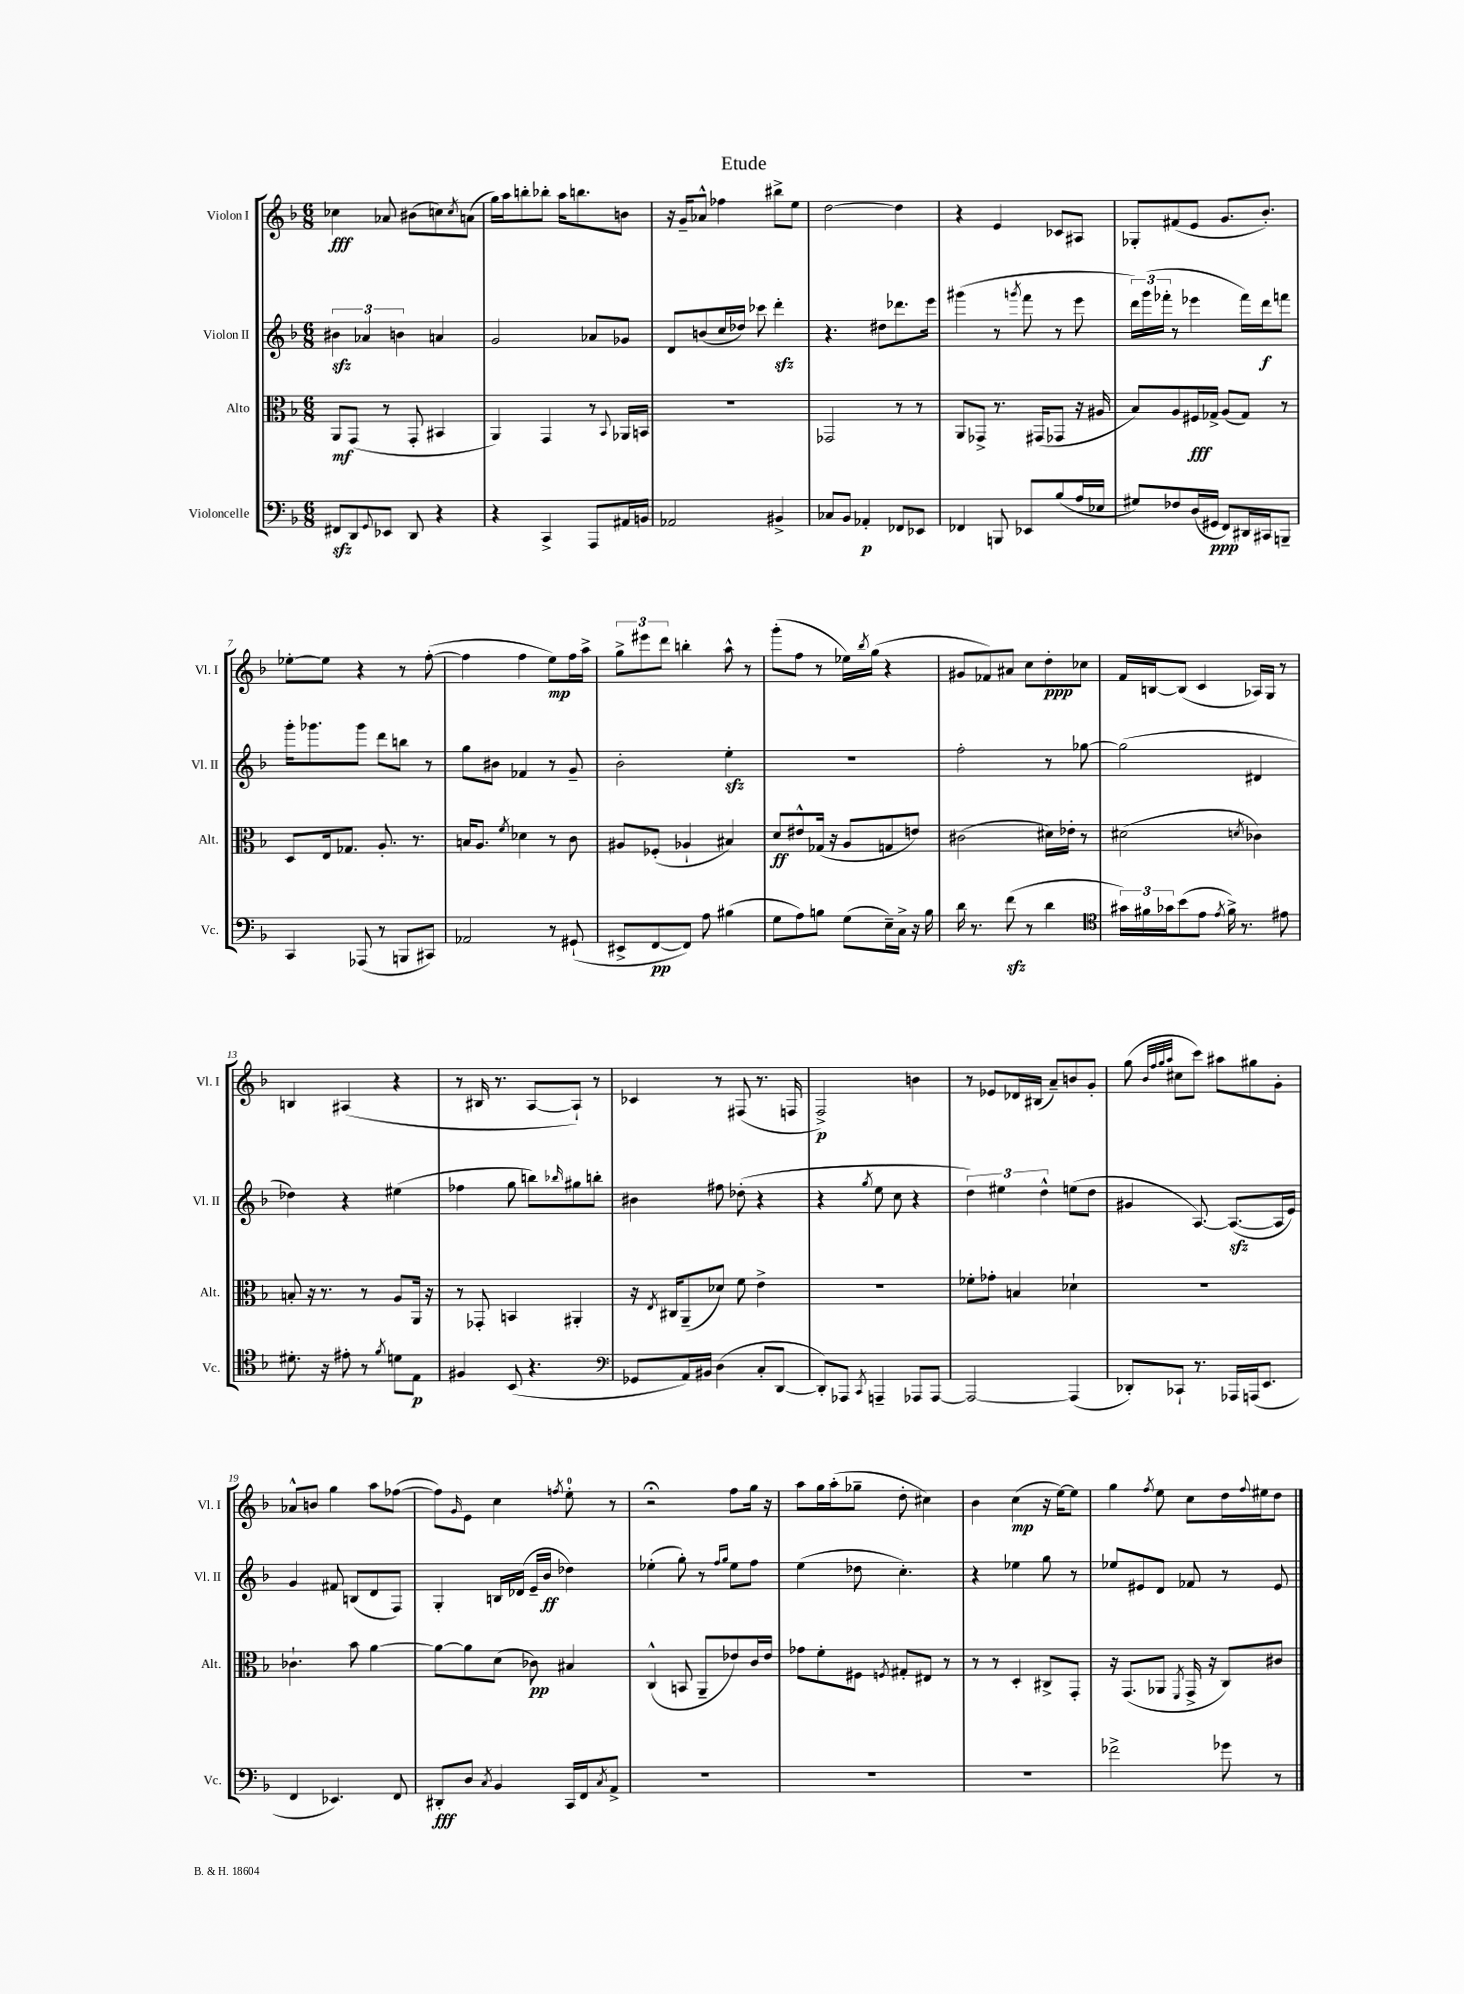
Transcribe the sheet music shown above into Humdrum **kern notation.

**kern	**dynam	**kern	**dynam	**kern	**dynam	**kern	**dynam
*part4	*part4	*part3	*part3	*part2	*part2	*part1	*part1
*staff4	*staff4	*staff3	*staff3	*staff2	*staff2	*staff1	*staff1
*I"Violoncelle	*	*I"Alto	*	*I"Violon II	*	*I"Violon I	*
*I'Vc.	*	*I'Alt.	*	*I'Vl. II	*	*I'Vl. I	*
*clefF4	*	*clefC3	*	*clefG2	*	*clefG2	*
*k[b-]	*	*k[b-]	*	*k[b-]	*	*k[b-]	*
*M6/8	*	*M6/8	*	*M6/8	*	*M6/8	*
=1	=1	=1	=1	=1	=1	=1	=1
8FF#Xzz/L	.	8AA/L	mf	6b#Xzz\	.	4cc-X\	fff
8DD/	.	(8GG/J	.	.	.	.	.
.	.	.	.	6a-X/	.	.	.
8qqGG/	.	.	.	.	.	.	.
8EE-X/J	.	8r	.	.	.	8a-X/	.
.	.	.	.	6bn\	.	.	.
8DD/	.	8GG'/	.	.	.	(8b#X\L	.
4r	.	4BB#X/	.	4an/	.	8ccn\)	.
.	.	.	.	.	.	8qcc/	.
.	.	.	.	.	.	(8an\J	.
=2	=2	=2	=2	=2	=2	=2	=2
4r	.	4AA/)	.	2g/	.	16gg\LL)	.
.	.	.	.	.	.	16aa\J	.
.	.	.	.	.	.	8bbn'\	.
4CC^/	.	4GG/	.	.	.	8bb-X'\J	.
.	.	.	.	.	.	16aa\KL	.
.	.	.	.	.	.	8.bbn\	.
8AAA/L	.	8r	.	8a-X/L	.	.	.
.	.	8qqBB-/	.	.	.	.	.
16AA#X/L	.	16AA-X/LL	.	8g-X/J	.	8bn\J	.
16BBn/JJ	.	16BBn/JJ	.	.	.	.	.
=3	=3	=3	=3	=3	=3	=3	=3
2AA-X/	.	2.r	.	8d/L	.	16r	.
.	.	.	.	.	.	16g~/KL	.
.	.	.	.	(8bn/	.	8a-X^^/J	.
.	.	.	.	16cc/L	.	4ff-X\	.
.	.	.	.	16dd-X/JJ)	.	.	.
.	.	.	.	8ccc-X\	.	.	.
4BB#X^/	.	.	.	4dddzz'\	.	8bb#X^\L	.
.	.	.	.	.	.	8ee\J	.
=4	=4	=4	=4	=4	=4	=4	=4
8C-X/L	.	2GG-X/	.	4.r	.	[2dd\	.
8BB-/J	.	.	.	.	.	.	.
4AA-X'/	p	.	.	.	.	.	.
.	.	.	.	8dd#X\L	.	.	.
8FF-X/L	.	8r	.	8.ddd-X\	.	4dd\]	.
8EE-X/J	.	8r	.	.	.	.	.
.	.	.	.	16eee\Jk	.	.	.
=5	=5	=5	=5	=5	=5	=5	=5
4FF-X/	.	8AA/L	.	(4ggg#X\	.	4r	.
.	.	8GG-X^/J	.	.	.	.	.
8BBBn/	.	8.r	.	8r	.	4e/	.
.	.	.	.	8qgggn/	.	.	.
8EE-X/L	.	.	.	8fff\	.	.	.
.	.	(16GG#X/KL	.	.	.	.	.
(8B-/	.	8GG-X/J	.	8r	.	8c-X/L	.
16A/L	.	16r	.	8eee\	.	8A#X/J	.
16E-X/JJ	.	16A#X/	.	.	.	.	.
=6	=6	=6	=6	=6	=6	=6	=6
8G#X/L)	.	8B-/L)	.	24ddd\LL)	.	8G-X'/L	.
.	.	.	.	(24ggg\	.	.	.
.	.	.	.	24fff-X'\JJ	.	.	.
8F-X/	.	8A/	.	8r	.	(8f#X/	.
(16D/L	.	16F#X/L	fff	4eee-X\	.	8e/J	.
16GG#X/JJ	ppp	16G-X^/JJ	.	.	.	.	.
8FF/L)	.	(8A/L	.	.	.	8.g/L	.
16DD#X/L	.	8G-/J)	.	16fff-\LL)	.	.	.
16CC#X/J	.	.	.	16ddd\J	f	8.b-'/J)	.
8BBBn~/J	.	8r	.	8fffn\J	.	.	.
!!LO:LB:g=z
=7	=7	=7	=7	=7	=7	=7	=7
4CC/	.	8D/L	.	16ggg'\KL	.	[8ee-X'\L	.
.	.	.	.	8.ggg-X\	.	.	.
.	.	16E/k	.	.	.	8ee-\J]	.
.	.	8.G-X/J	.	.	.	.	.
(8AAA-X/	.	.	.	8ggg-\J	.	4r	.
8r	.	8.A'/	.	8ddd\L	.	.	.
8BBBn/L	.	.	.	8bbn\J	.	8r	.
.	.	8.r	.	.	.	.	.
8CC#X/J)	.	.	.	8r	.	([8ff'\	.
=8	=8	=8	=8	=8	=8	=8	=8
2AA-X/	.	16Bn/KL	.	8gg\L	.	4ff\]	.
.	.	8.A/J	.	.	.	.	.
.	.	.	.	8b#X\J	.	.	.
.	.	8qf/	.	.	.	.	.
.	.	4d-X\	.	4f-X/	.	4ff\	.
8r	.	8r	.	8r	.	8ee\L)	mp
(8GG#X`/	.	8c\	.	8g~/	.	16ff\L	.
.	.	.	.	.	.	16aa^\JJ	.
=9	=9	=9	=9	=9	=9	=9	=9
8EE#X^/L	.	8A#X/L	.	2b-'\	.	12gg^\L	.
.	.	.	.	.	.	12eee#X\	.
[8FF/	pp	(8F-X'/J	.	.	.	.	.
.	.	.	.	.	.	12ddd\J	.
8FF/J])	.	4A-X`/	.	.	.	4bbn'\	.
8A\	.	.	.	.	.	.	.
(4B#X\	.	4B#X/)	.	4eezz'\	.	8aa^^\	.
.	.	.	.	.	.	8r	.
=10	=10	=10	=10	=10	=10	=10	=10
8G\L	.	8d/L	ff	2.r	.	(8ggg'\L	.
8A\)	.	8e#X^^/	.	.	.	8ff\J	.
8Bn\J	.	(16G-X/Jk	.	.	.	8r	.
.	.	16r	.	.	.	.	.
(8G\L	.	8A/L	.	.	.	16ee-X\LL)	.
.	.	.	.	.	.	8qbb-/	.
.	.	.	.	.	.	(16gg\JJ	.
16E~\L)	.	8Gn/	.	.	.	4r	.
16C^\JJ	.	.	.	.	.	.	.
16r	.	8en/J)	.	.	.	.	.
16B\	.	.	.	.	.	.	.
=11	=11	=11	=11	=11	=11	=11	=11
16d\	.	(2c#X\	.	2ff'\	.	8g#X/L	.
8.r	.	.	.	.	.	.	.
.	.	.	.	.	.	8f-X/)	.
(8fzz\	.	.	.	.	.	8a#X/J	.
8r	.	.	.	.	.	8cc\L	.
4d\	.	16d#X\LL)	.	8r	.	8dd'\	ppp
.	.	16e-X'\JJ	.	.	.	.	.
.	.	8r	.	[8gg-X\	.	8cc-X\J	.
=12	=12	=12	=12	=12	=12	=12	=12
*clefC4	*	*	*	*	*	*	*
24g#X\LL)	.	(2d#X\	.	(2gg-\]	.	16f/LL	.
24f#X\	.	.	.	.	.	.	.
.	.	.	.	.	.	[16Bn/J	.
24g-X\J	.	.	.	.	.	.	.
(8b-\	.	.	.	.	.	(8B/J]	.
8e\J	.	.	.	.	.	4c/	.
8qe/	.	.	.	.	.	.	.
16f#^\)	.	.	.	.	.	.	.
8.r	.	.	.	.	.	.	.
.	.	8qdn/	.	.	.	.	.
.	.	4c-X\)	.	4d#X/	.	16A-X/LL)	.
.	.	.	.	.	.	16G/JJ	.
8e#X\	.	.	.	.	.	8r	.
!!LO:LB:g=z
=13	=13	=13	=13	=13	=13	=13	=13
8.d#X'\	.	8Bn'/	.	4dd-X\)	.	4Bn/	.
.	.	16r	.	.	.	.	.
16r	.	8.r	.	.	.	.	.
8e#X'\	.	.	.	4r	.	(4A#X/	.
8r	.	8r	.	.	.	.	.
8qf/	.	.	.	.	.	.	.
8dn\L	.	8A/L	.	(4ee#X\	.	4r	.
8E\J	p	16AA/Jk	.	.	.	.	.
.	.	16r	.	.	.	.	.
=14	=14	=14	=14	=14	=14	=14	=14
4F#X/	.	8r	.	4ff-X\	.	8r	.
.	.	8GG-X'/	.	.	.	16B#X/	.
.	.	.	.	.	.	8.r	.
(8BB-/	.	4BBn/	.	8gg\	.	.	.
4.r	.	.	.	8bbn\L)	.	[8A/L	.
.	.	.	.	16qqbb-X/	.	.	.
.	.	4AA#X'/	.	8gg#X\	.	8A`/J])	.
.	.	.	.	8bbn'\J	.	8r	.
=15	=15	=15	=15	=15	=15	=15	=15
*clefF4	*	*	*	*	*	*	*
8GG-X/L	.	16r	.	4b#X\	.	4c-X/	.
.	.	8qE/	.	.	.	.	.
.	.	16C#X/KL	.	.	.	.	.
16AA/L)	.	(8AA~/	.	.	.	.	.
16BB#X/JJ	.	.	.	.	.	.	.
(4D\	.	8d-X/J)	.	8ff#X\	.	8r	.
.	.	8f\	.	(8dd-X'\	.	(8F#X/	.
8C'/L	.	4e^\	.	4r	.	8.r	.
[8DD/J	.	.	.	.	.	.	.
.	.	.	.	.	.	16Fn/	.
=16	=16	=16	=16	=16	=16	=16	=16
8DD'/L])	.	2.r	.	4r	.	2F^/)	p
8AAA-X/J	.	.	.	.	.	.	.
8qCC/	.	.	.	8qgg/	.	.	.
4AAAn~/	.	.	.	8ee\	.	.	.
.	.	.	.	8cc\	.	.	.
8AAA-X/L	.	.	.	4r	.	4bn\	.
[8AAA-/J	.	.	.	.	.	.	.
=17	=17	=17	=17	=17	=17	=17	=17
2AAA-/_	.	8f-X'\L	.	6dd\)	.	8r	.
.	.	8g-X'\J	.	.	.	8e-X/L	.
.	.	.	.	6ee#X\	.	.	.
.	.	4Bn/	.	.	.	16d-X/L	.
.	.	.	.	.	.	(16B#X/JJ	.
.	.	.	.	6dd^^\	.	.	.
.	.	.	.	.	.	8a~/L)	.
(4AAA-/]	.	4d-X`\	.	(8een\L	.	8bn/	.
.	.	.	.	8dd\J	.	8g'/J	.
=18	=18	=18	=18	=18	=18	=18	=18
8DD-X'/L)	.	2.r	.	4g#X/	.	(8gg\	.
.	.	.	.	.	.	32qqb-/LLL	.
.	.	.	.	.	.	32qqff/	.
.	.	.	.	.	.	32qqgg/	.
.	.	.	.	.	.	32qqaa/JJJ	.
8CC-X`/J	.	.	.	.	.	8cc#X\L	.
8.r	.	.	.	[8.A/)	.	8ccc\J)	.
.	.	.	.	.	.	8aa#X\L	.
16AAA-X/LL	.	.	.	(8.Azz/L_	.	.	.
(16AAAn/J	.	.	.	.	.	8gg#X\	.
8.EE/J	.	.	.	.	.	.	.
.	.	.	.	16A/L]	.	8g'\J	.
.	.	.	.	16e/JJ)	.	.	.
!!LO:LB:g=z
=19	=19	=19	=19	=19	=19	=19	=19
4FF/	.	4.c-X`\	.	4g/	.	8a-X^^/L	.
.	.	.	.	.	.	8bn/J	.
4.EE-X/)	.	.	.	8f#X/	.	4gg\	.
.	.	8b-\	.	(8Bn/L	.	.	.
.	.	[4a\	.	8d/	.	8aa\L	.
8FF/	.	.	.	8F/J)	.	([8ff-X\J	.
=20	=20	=20	=20	=20	=20	=20	=20
8DD#X'/L	fff	8a\L_	.	4G'/	.	8ff-\L])	.
.	.	.	.	.	.	16qqg/	.
8D/J	.	8a\]	.	.	.	8e\J	.
8qC/	.	.	.	.	.	.	.
4BB-/	.	(8d\J	.	16Bn/LL	.	4cc\	.
.	.	.	.	(16d-X/JJ	.	.	.
.	.	8c-X\)	pp	16e~/LL	.	.	.
.	.	.	.	16b-/JJ	ff	.	.
.	.	.	.	.	.	8qffn/	.
16CC/LL	.	4B#X/	.	4dd-X\)	.	8ee'\	.
16FF/J	.	.	.	.	.	.	.
8qC/	.	.	.	.	.	.	.
8AA^/J	.	.	.	.	.	8r	.
=21	=21	=21	=21	=21	=21	=21	=21
2.r	.	(4C^^/	.	(4ee-X'\	.	2r;<	.
.	.	8BBn/	.	8gg'\)	.	.	.
.	.	8AA~/L	.	8r	.	.	.
.	.	.	.	16qqff/LL	.	.	.
.	.	.	.	16qqgg/JJ	.	.	.
.	.	8e-X/)	.	8ee-\L	.	8ff\L	.
.	.	16c/L	.	8ff\J	.	16gg\Jk	.
.	.	16e-/JJ	.	.	.	16r	.
=22	=22	=22	=22	=22	=22	=22	=22
2.r	.	8g-X\L	.	(4ee\	.	8aa\L	.
.	.	8f'\	.	.	.	16gg\L	.
.	.	.	.	.	.	(16aa'\J	.
.	.	8F#X\J	.	8dd-X\	.	8gg-X~\J	.
.	.	8qFn/	.	.	.	.	.
.	.	8G#X'/L	.	4.cc'\)	.	8dd'\	.
.	.	8E#X/J	.	.	.	4cc#X\)	.
.	.	8r	.	.	.	.	.
=23	=23	=23	=23	=23	=23	=23	=23
2.r	.	8r	.	4r	.	4b-\	.
.	.	8r	.	.	.	.	.
.	.	4D'/	.	4ee-X\	.	(4cc\	mp
.	.	8C#X^/L	.	8gg\	.	16r	.
.	.	.	.	.	.	[16ee\KL)	.
.	.	8GG'/J	.	8r	.	8ee\J]	.
=24	=24	=24	=24	=24	=24	=24	=24
2f-X^\	.	16r	.	8ee-X/L	.	4gg\	.
.	.	(8.GG/L	.	.	.	.	.
.	.	.	.	8e#X/	.	.	.
.	.	.	.	.	.	8qff/	.
.	.	8AA-X/J	.	8d/J	.	8ee\	.
.	.	8qFF/	.	.	.	.	.
.	.	16GG^/	.	8f-X/	.	8cc\L	.
.	.	16r	.	.	.	.	.
8g-X\	.	8C/L)	.	8r	.	16dd\L	.
.	.	.	.	.	.	8qqff/	.
.	.	.	.	.	.	16ee#X\J	.
8r	.	8c#X/J	.	8e#/	.	8dd\J	.
==	==	==	==	==	==	==	==
*-	*-	*-	*-	*-	*-	*-	*-
